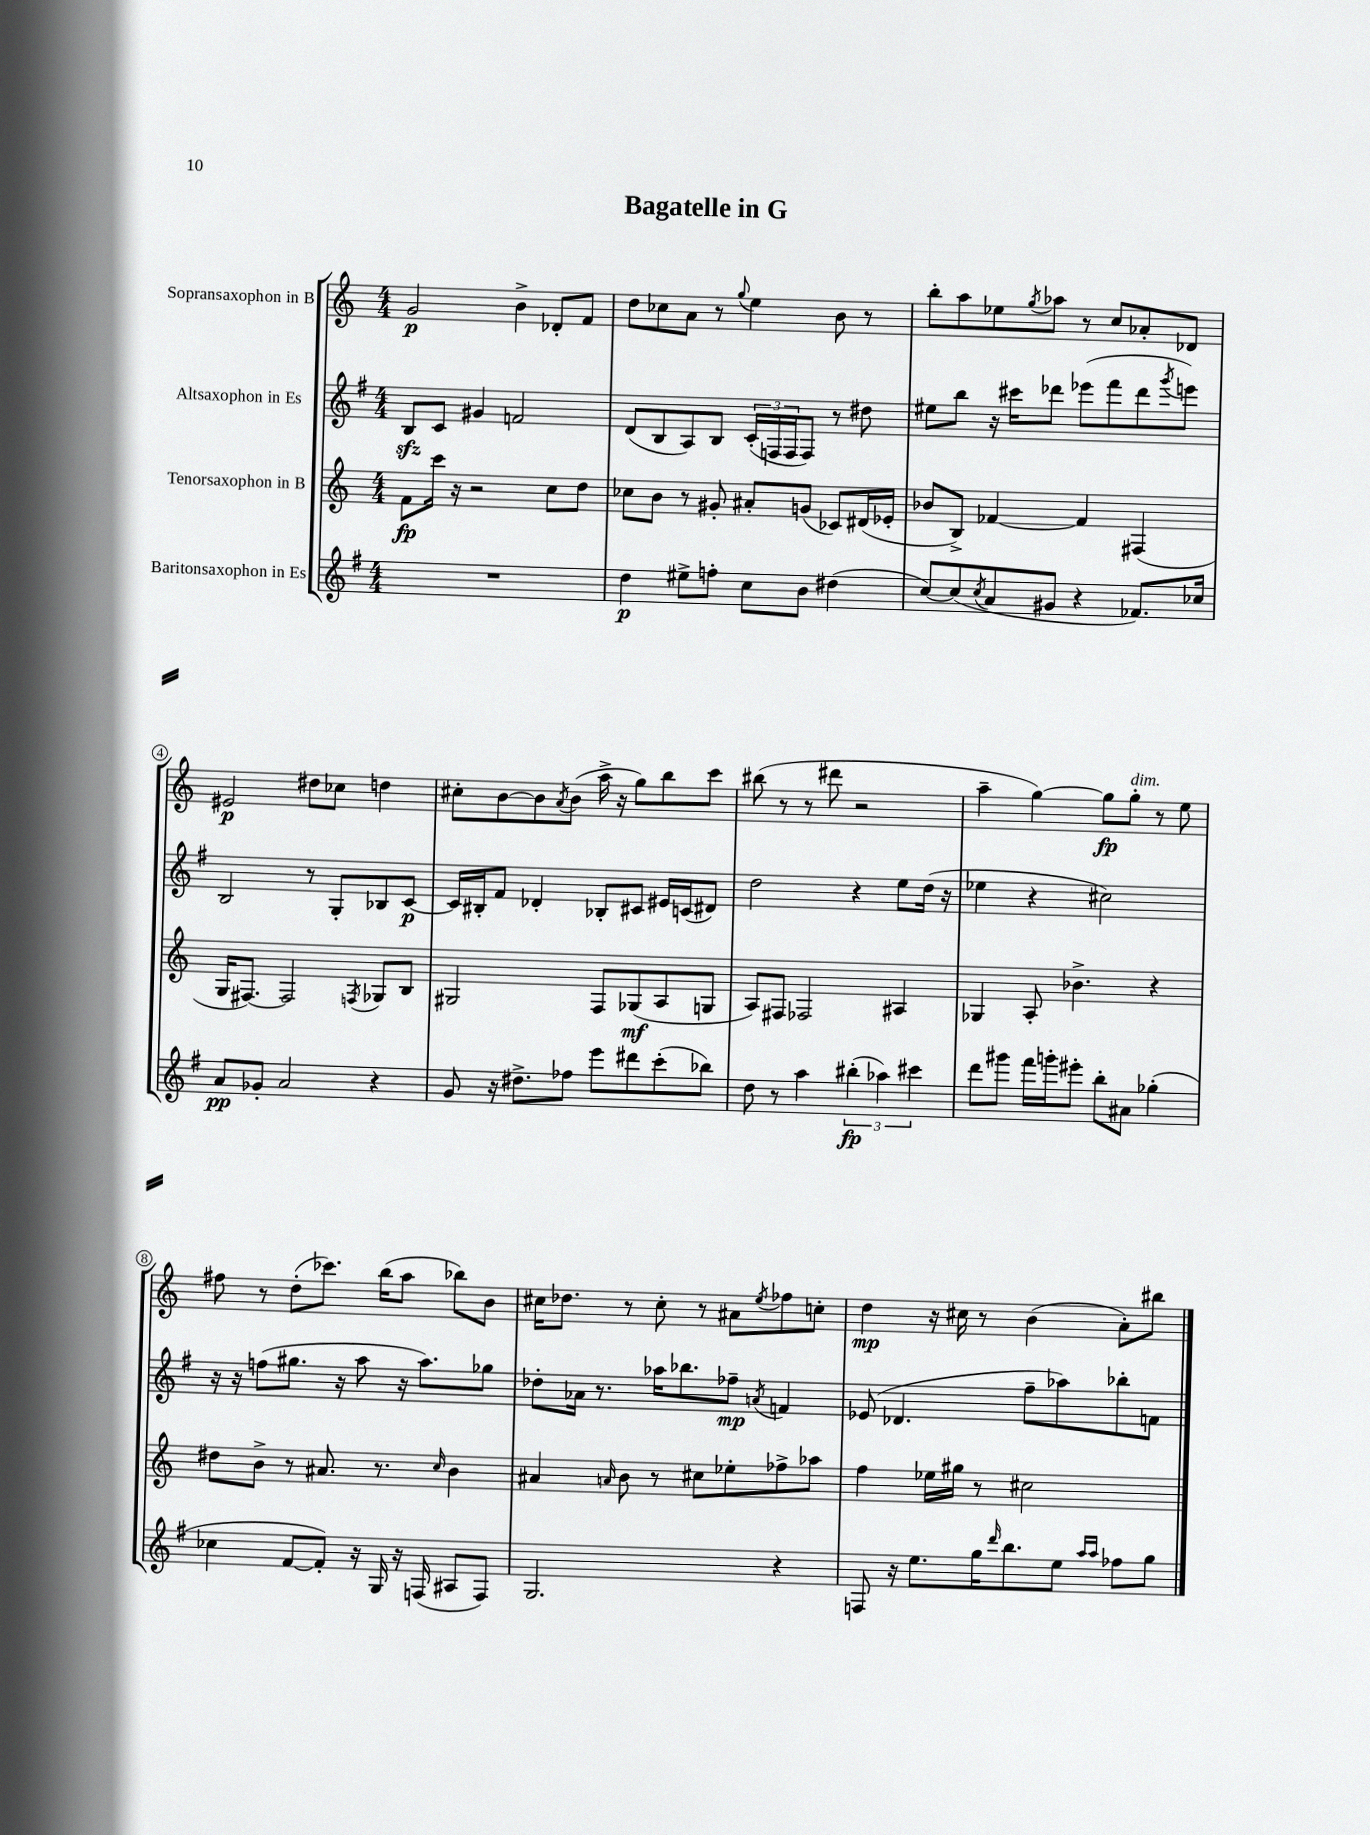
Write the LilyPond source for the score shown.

\header { title = "Bagatelle in G" }
<<
\new StaffGroup <<
\new Staff = "s0" \with { instrumentName = "Sopransaxophon in B" } {
    \clef treble \key c \major \numericTimeSignature \time 4/4
    g'2\p b'4-> des'8-. f'8 |
    d''8 ces''8 a'8 r8 \appoggiatura { g''8 } e''4 b'8 r8 |
    b''8-. a''8 ees''8 \acciaccatura { g''8 } aes''8 r8 c''8 aes'8-. des'8 |
    eis'2\p dis''8 ces''8 d''4 |
    cis''8-. b'8~ b'8 \acciaccatura { a'8 } b'8( a''16-> r16 g''8) b''8 c'''8 |
    bis''8( r8 r8 dis'''8 r2 |
    a''4-- g''4~) g''8\fp g''8-.^\markup { \italic "dim." } r8 e''8 |
    fis''8 r8 d''8-.( ces'''8.) b''16( a''8 bes''8) b'8 |
    cis''16 des''8. r8 cis''8-. r8 ais'8 \acciaccatura { e''8 } fes''8 c''8-. |
    d''4\mp r16 cis''16 r8 b'4( a'8-.) bis''8 \bar "|." |
}
\new Staff = "s1" \with { instrumentName = "Altsaxophon in Es" } {
    \clef treble \key g \major \numericTimeSignature \time 4/4
    b8\sfz c'8 gis'4 f'2 |
    d'8( b8 a8) b8 \tuplet 3/2 { c'16-.( f16 f16 } f8) r8 dis''8 |
    eis''8 b''8 r16 cis'''16 des'''8 ees'''8( fis'''8 des'''8 \acciaccatura { g'''8 } e'''8) |
    b2 r8 g8-. bes8 c'8~\p |
    c'16 bis16-. fis'8 des'4-. bes8-. cis'8 eis'16 c'16( dis'8) |
    d''2 r4 e''8 d''16( r16 |
    ees''4 r4 cis''2) |
    r16 r16 f''8( gis''8. r16 a''8 r16 a''8.) ges''8 |
    des''8-. aes'16 r8. aes''16 bes''8. fes''8--\mp \acciaccatura { a'8 } f'4 |
    ees'8( des'4. fis''8-- aes''8) bes''8-. f'8 \bar "|." |
}
\new Staff = "s2" \with { instrumentName = "Tenorsaxophon in B" } {
    \clef treble \key c \major \numericTimeSignature \time 4/4
    f'8\fp c'''16 r16 r2 c''8 d''8 |
    ces''8 b'8 r8 gis'8-. ais'8-. g'8( ces'8) dis'16( ees'16-. |
    bes'8 b8->) fes'4~ fes'4 fis4( |
    g16 fis8.~) fis2 \acciaccatura { f8 } ges8 b8 |
    gis2 f8 ges8\mf( a8 g8 |
    a8) fis8 fes2 ais4 |
    ges4 a8-. bes'4.-> r4 |
    dis''8 b'8-> r8 ais'8. r8. \grace { c''16 } b'4 |
    ais'4 \grace { a'16 } b'8 r8 cis''8 ees''8-. fes''8-> aes''8 |
    f''4 ees''16 gis''16 r8 cis''2 \bar "|." |
}
\new Staff = "s3" \with { instrumentName = "Baritonsaxophon in Es" } {
    \clef treble \key g \major \numericTimeSignature \time 4/4
    R1 |
    d''4\p eis''8-> f''8-. c''8 b'8 dis''4( |
    c''8~) c''8( \acciaccatura { c''8 } a'8 gis'8 r4 fes'8.) ces''16 |
    a'8\pp ges'8-. a'2 r4 |
    g'8 r16 dis''8.-> fes''8 e'''8 dis'''8 c'''8-.( bes''8) |
    d''8 r8 a''4 \tuplet 3/2 { bis''4-.\fp( aes''4) cis'''4 } |
    d'''8 gis'''8 fis'''16 g'''16-. eis'''8-. b''8-. ais'8 ges''4-.( |
    ces''4 fis'8~ fis'8-.) r16 g16 r16 f16( ais8 f8) |
    g2. r4 |
    f8 r16 e''8. g''16 \grace { d'''16 } b''8. e''8 \grace { a''16 a''16 } fes''8 g''8 \bar "|." |
}
>>
>>
\layout { \context { \Score \override BarNumber.stencil = #(make-stencil-circler 0.1 0.3 ly:text-interface::print) } }
